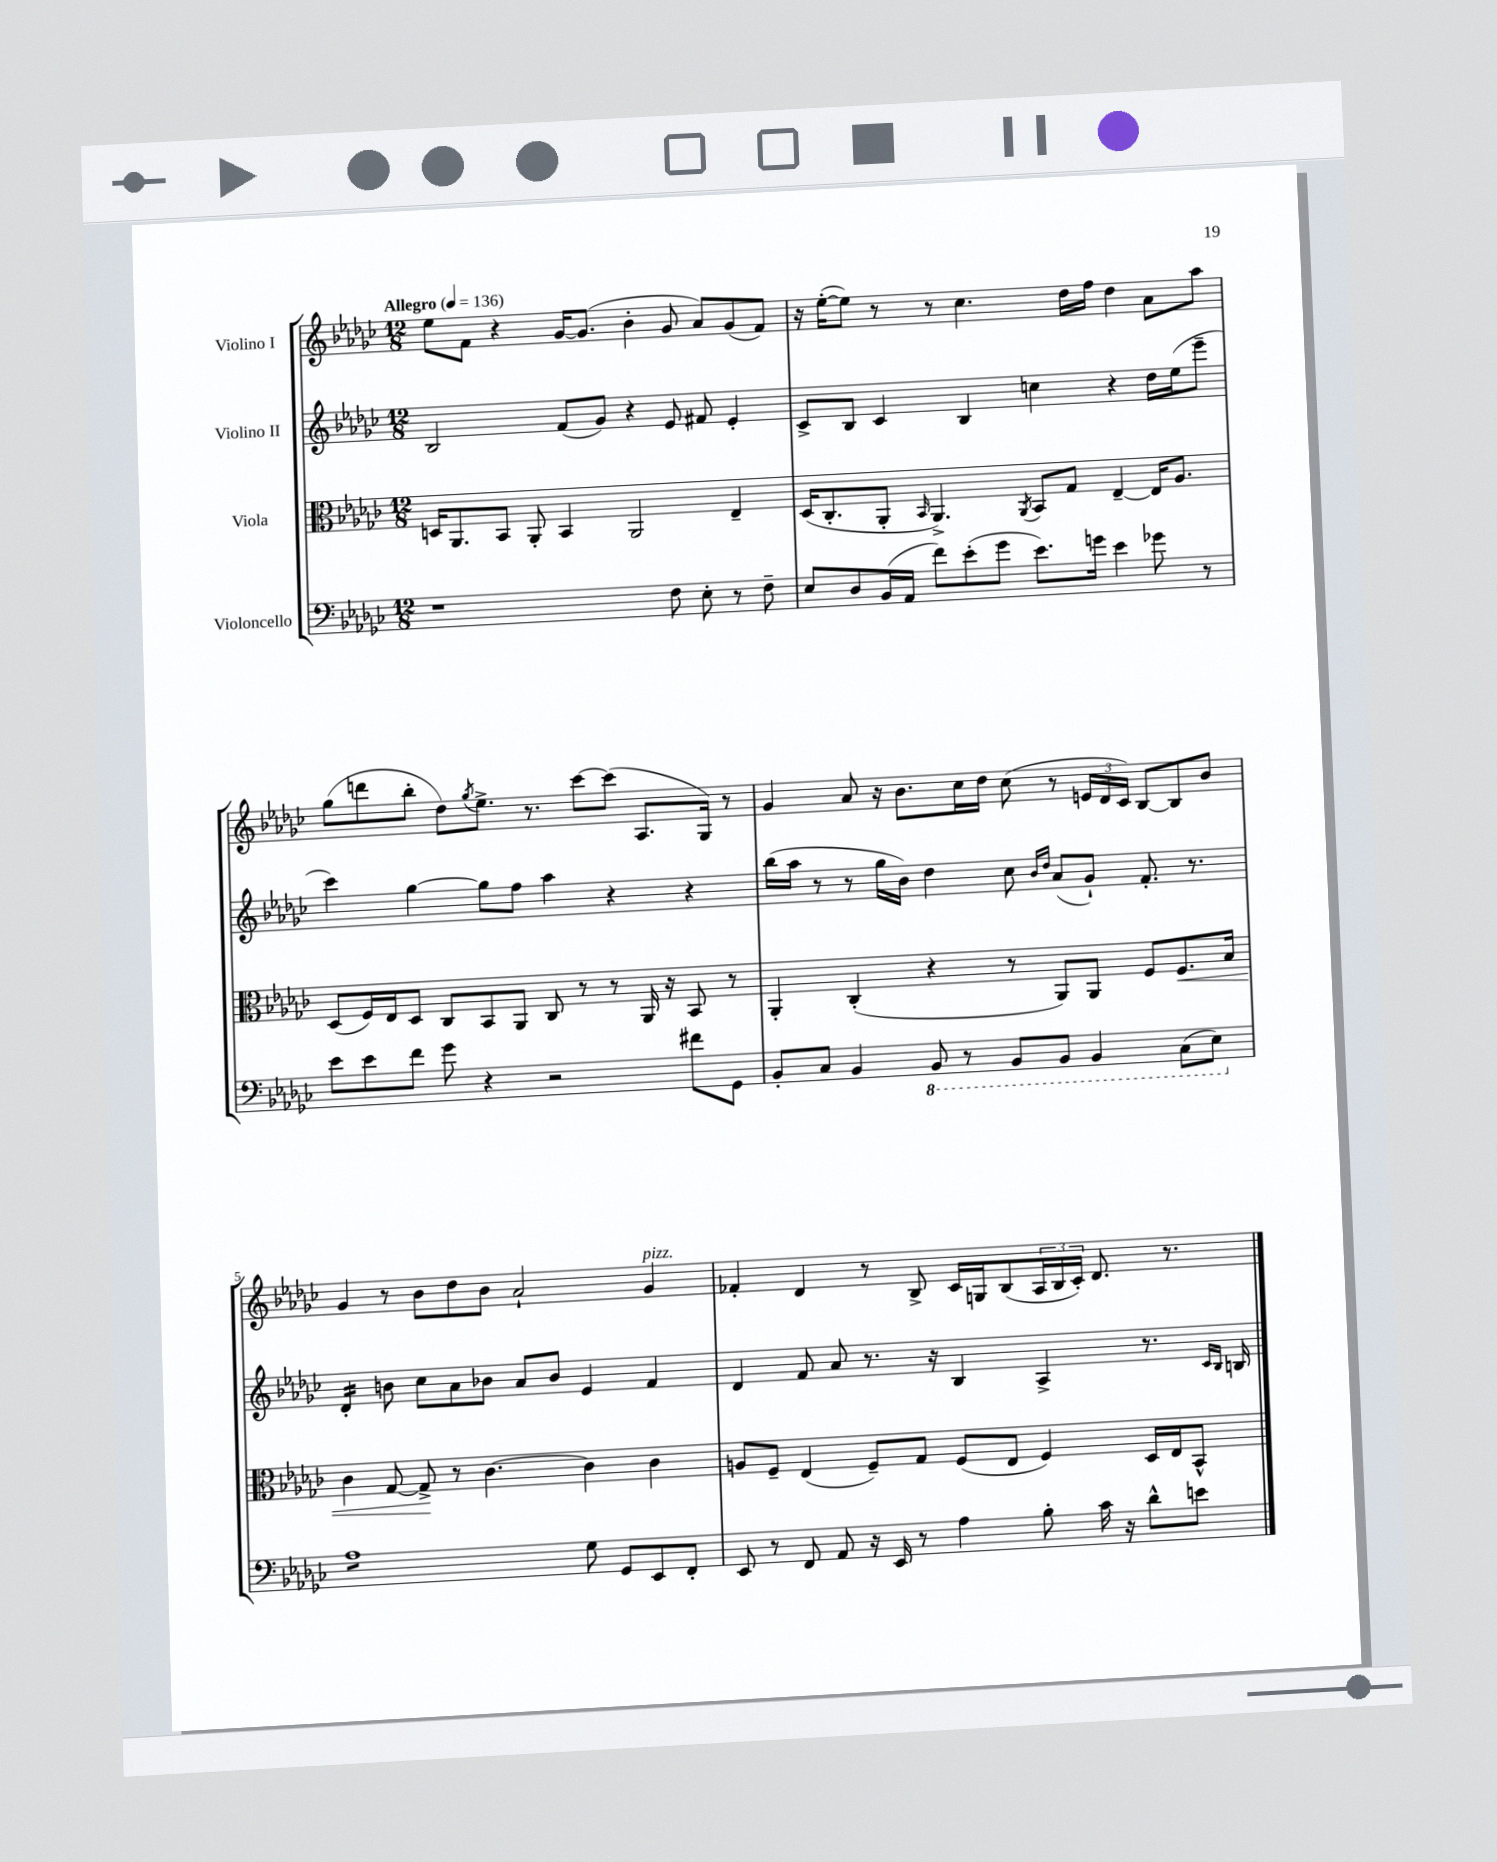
<<
\new StaffGroup <<
\new Staff = "s0" \with { instrumentName = "Violino I" } {
    \clef treble \key ges \major \numericTimeSignature \time 12/8 \tempo "Allegro" 4 = 136
    ees''8 f'8 r4 ges'16~ ges'8.( bes'4-. ges'8 aes'8) ges'8( f'8) |
    r16 ees''16~-.( ees''8) r8 r8 ces''4. des''16 f''16 des''4 aes'8 aes''8 |
    ges''8( d'''8 bes''8-. des''8) \acciaccatura { ges''8 } ees''8.-> r8. ces'''8~ ces'''8( aes8. ges16) r8 |
    ges'4 aes'8 r16 bes'8. ces''16 des''16 ces''8( r8 \tuplet 3/2 { e'16 des'16 ces'16) } bes8~ bes8 bes'8 |
    ges'4 r8 bes'8 des''8 bes'8 aes'2-! ges'4^\markup { \italic "pizz." } |
    fes'4-. des'4 r8 bes8-> ces'16 g16 bes8( \tuplet 3/2 { aes16 bes16 ces'16-.) } des'8. r8. \bar "|." |
}
\new Staff = "s1" \with { instrumentName = "Violino II" } {
    \clef treble \key ges \major \numericTimeSignature \time 12/8
    bes2 f'8( ges'8) r4 ees'8 fis'8 ees'4-. |
    ces'8-> bes8 ces'4 bes4 c''4 r4 des''16 ees''16( ees'''8-- |
    ces'''4) ges''4~ ges''8 f''8 aes''4 r4 r4 |
    bes''16( aes''16 r8 r8 ges''16 bes'16) des''4 ces''8 \grace { bes'16 des''16 } aes'8( ges'8-!) f'8.-. r8. |
    des'4:16-. b'8 ces''8 aes'8 bes'8 aes'8 bes'8 ees'4 f'4 |
    des'4 f'8 aes'8 r8. r16 bes4 aes4-> r8. \grace { ces'16 bes16 } b16 \bar "|." |
}
\new Staff = "s2" \with { instrumentName = "Viola" } {
    \clef alto \key ges \major \numericTimeSignature \time 12/8
    d16 aes,8. bes,8 aes,8-. bes,4 aes,2 ees4-- |
    des16( ces8.-. aes,8-. \grace { bes,16 } aes,4.->) \acciaccatura { aes,8 } bes,8 ges8 ees4~-- ees16 aes8. |
    des8( f16) ees16 des8 ces8 bes,8 aes,8 ces8 r8 r8 aes,16 r16 bes,8 r8 |
    aes,4-. ces4-.( r4 r8 aes,8) aes,8 f8 f8.\< bes16 |
    ces'4 ges8~ ges8->\! r8 ces'4.~ ces'4 ces'4 |
    a8 f8-- ees4( f8--) ges8 f8( ees8 f4) des16 ees16 bes,8-^ \bar "|." |
}
\new Staff = "s3" \with { instrumentName = "Violoncello" } {
    \clef bass \key ges \major \numericTimeSignature \time 12/8
    r1 f8 ees8-. r8 f8-- |
    ees8 des8 bes,16( aes,16 f'8) ees'8-.( ges'8 ees'8.) g'16 ees'4 ges'8 r8 |
    ees'8 ees'8 f'8 ges'8 r4 r2 fis'8 ges,8 |
    bes,8-. ces8 bes,4 \ottava #-1 bes,,8 r8 bes,,8 bes,,8 bes,,4 ces,8( ees,8) \ottava #0 |
    aes1:8 ges8 ges,8 ees,8 f,8-. |
    ees,8 r8 f,8 aes,8 r16 ees,16 r8 aes4 bes8-. ces'16 r16 des'8-^ e'8 \bar "|." |
}
>>
>>
\layout { \context { \Score \override BarNumber.break-visibility = ##(#f #t #t) barNumberVisibility = #(every-nth-bar-number-visible 5) } }
